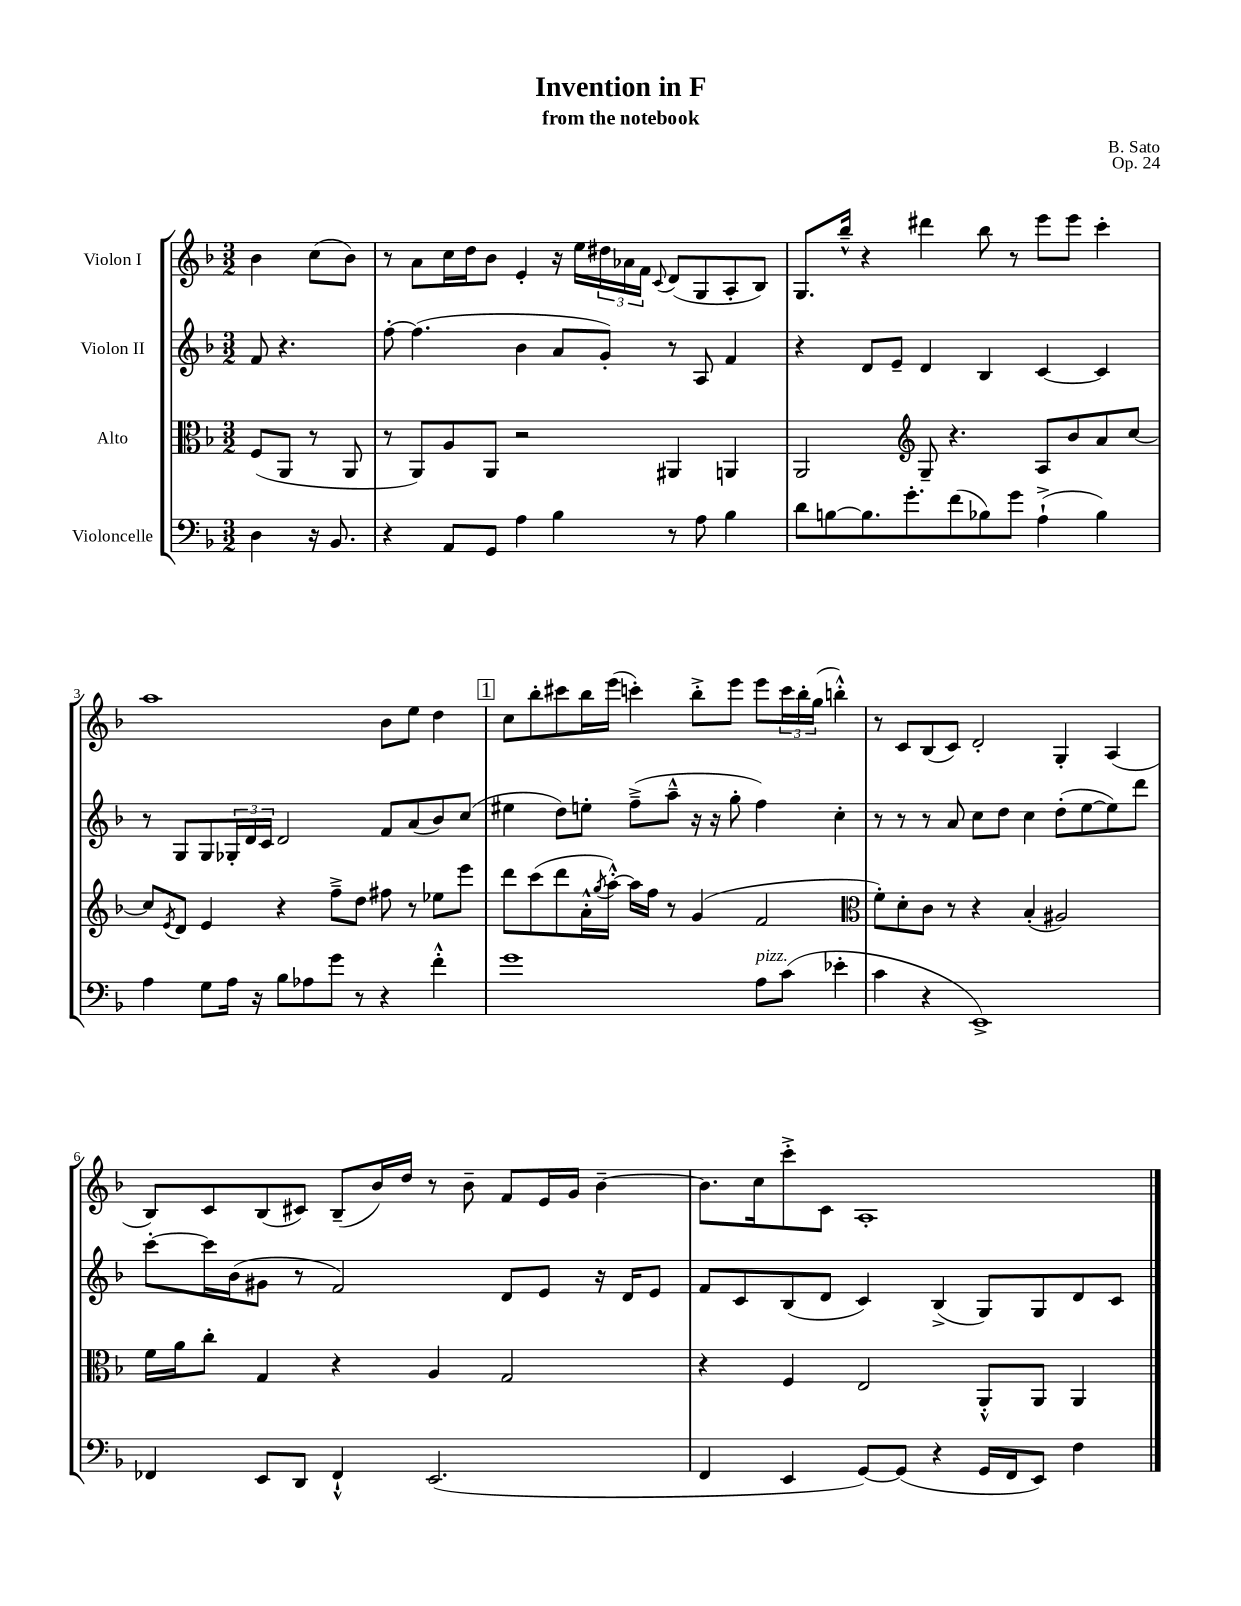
\header { title = "Invention in F" composer = "B. Sato" subtitle = "from the notebook" opus = "Op. 24" }
<<
\new StaffGroup <<
\new Staff = "s0" \with { instrumentName = "Violon I" } {
    \clef treble \key f \major \numericTimeSignature \time 3/2 \partial 2
    bes'4 c''8( bes'8) |
    r8 a'8 c''16 d''16 bes'8 e'4-. r16 e''16 \tuplet 3/2 { dis''16 aes'16 f'16 } \appoggiatura { c'8 } d'8( g8 a8-. bes8) |
    g8. bes''16---^ r4 dis'''4 bes''8 r8 e'''8 e'''8 c'''4-. |
    a''1 bes'8 e''8 d''4 |
    \mark \markup { \box "1" } c''8 bes''8-. cis'''8 bes''16 e'''16( c'''4-.) bes''8-.-> e'''8 e'''8 \tuplet 3/2 { c'''16 bes''16-. g''16( } b''4-.-^) |
    r8 c'8 bes8( c'8) d'2-. g4-. a4( |
    bes8) c'8 bes8( cis'8) bes8--( bes'16) d''16 r8 bes'8-- f'8 e'16 g'16 bes'4~-- |
    bes'8. c''16 c'''8-.-> c'8 a1-. \bar "|." |
}
\new Staff = "s1" \with { instrumentName = "Violon II" } {
    \clef treble \key f \major \numericTimeSignature \time 3/2 \partial 2
    f'8 r4. |
    f''8~-. f''4.( bes'4 a'8 g'8-.) r8 a8 f'4 |
    r4 d'8 e'8-- d'4 bes4 c'4~ c'4 |
    r8 g8 g8 \tuplet 3/2 { ges16-. d'16 c'16 } d'2 f'8 a'8( bes'8) c''8( |
    \mark \markup { \box "1" } eis''4 d''8) e''8-. f''8--->( a''8---^ r16 r16 g''8-. f''4) c''4-. |
    r8 r8 r8 a'8 c''8 d''8 c''4 d''8-.( e''8~ e''8) d'''8 |
    c'''8~-. c'''16 bes'16( gis'8 r8 f'2) d'8 e'8 r16 d'16 e'8 |
    f'8 c'8 bes8( d'8 c'4) bes4->( g8) g8 d'8 c'8 \bar "|." |
}
\new Staff = "s2" \with { instrumentName = "Alto" } {
    \clef alto \key f \major \numericTimeSignature \time 3/2 \partial 2
    f8( a,8 r8 a,8 |
    r8 a,8) a8 a,8 r2 ais,4 a,4 |
    a,2 \clef treble g8-- r4. a8 bes'8 a'8 c''8~ |
    c''8 \acciaccatura { e'8 } d'8 e'4 r4 f''8---> d''8 fis''8 r8 ees''8 e'''8 |
    \mark \markup { \box "1" } d'''8 c'''8( d'''8 a'16-.-^ \acciaccatura { g''8 } a''16~-.-^) a''16 f''16 r8 g'4( f'2 |
    \clef alto f'8-.) d'8-. c'8 r8 r4 bes4-.( ais2) |
    f'16 a'16 c''8-. g4 r4 a4 g2 |
    r4 f4 e2 a,8-.-^ a,8 a,4 \bar "|." |
}
\new Staff = "s3" \with { instrumentName = "Violoncelle" } {
    \clef bass \key f \major \numericTimeSignature \time 3/2 \partial 2
    d4 r16 bes,8. |
    r4 a,8 g,8 a4 bes4 r8 a8 bes4 |
    d'8 b8~ b8. g'8.-. f'8( bes8) g'8 a4-!->( bes4) |
    a4 g8 a16 r16 bes8 aes8 g'8 r8 r4 f'4-.-^ |
    \mark \markup { \box "1" } g'1 a8^\markup { \italic "pizz." } c'8( ees'4-. |
    c'4 r4 e,1->) |
    fes,4 e,8 d,8 fes,4-!-^ e,2.( |
    f,4 e,4 g,8~) g,8( r4 g,16 f,16 e,8) f4 \bar "|." |
}
>>
>>
